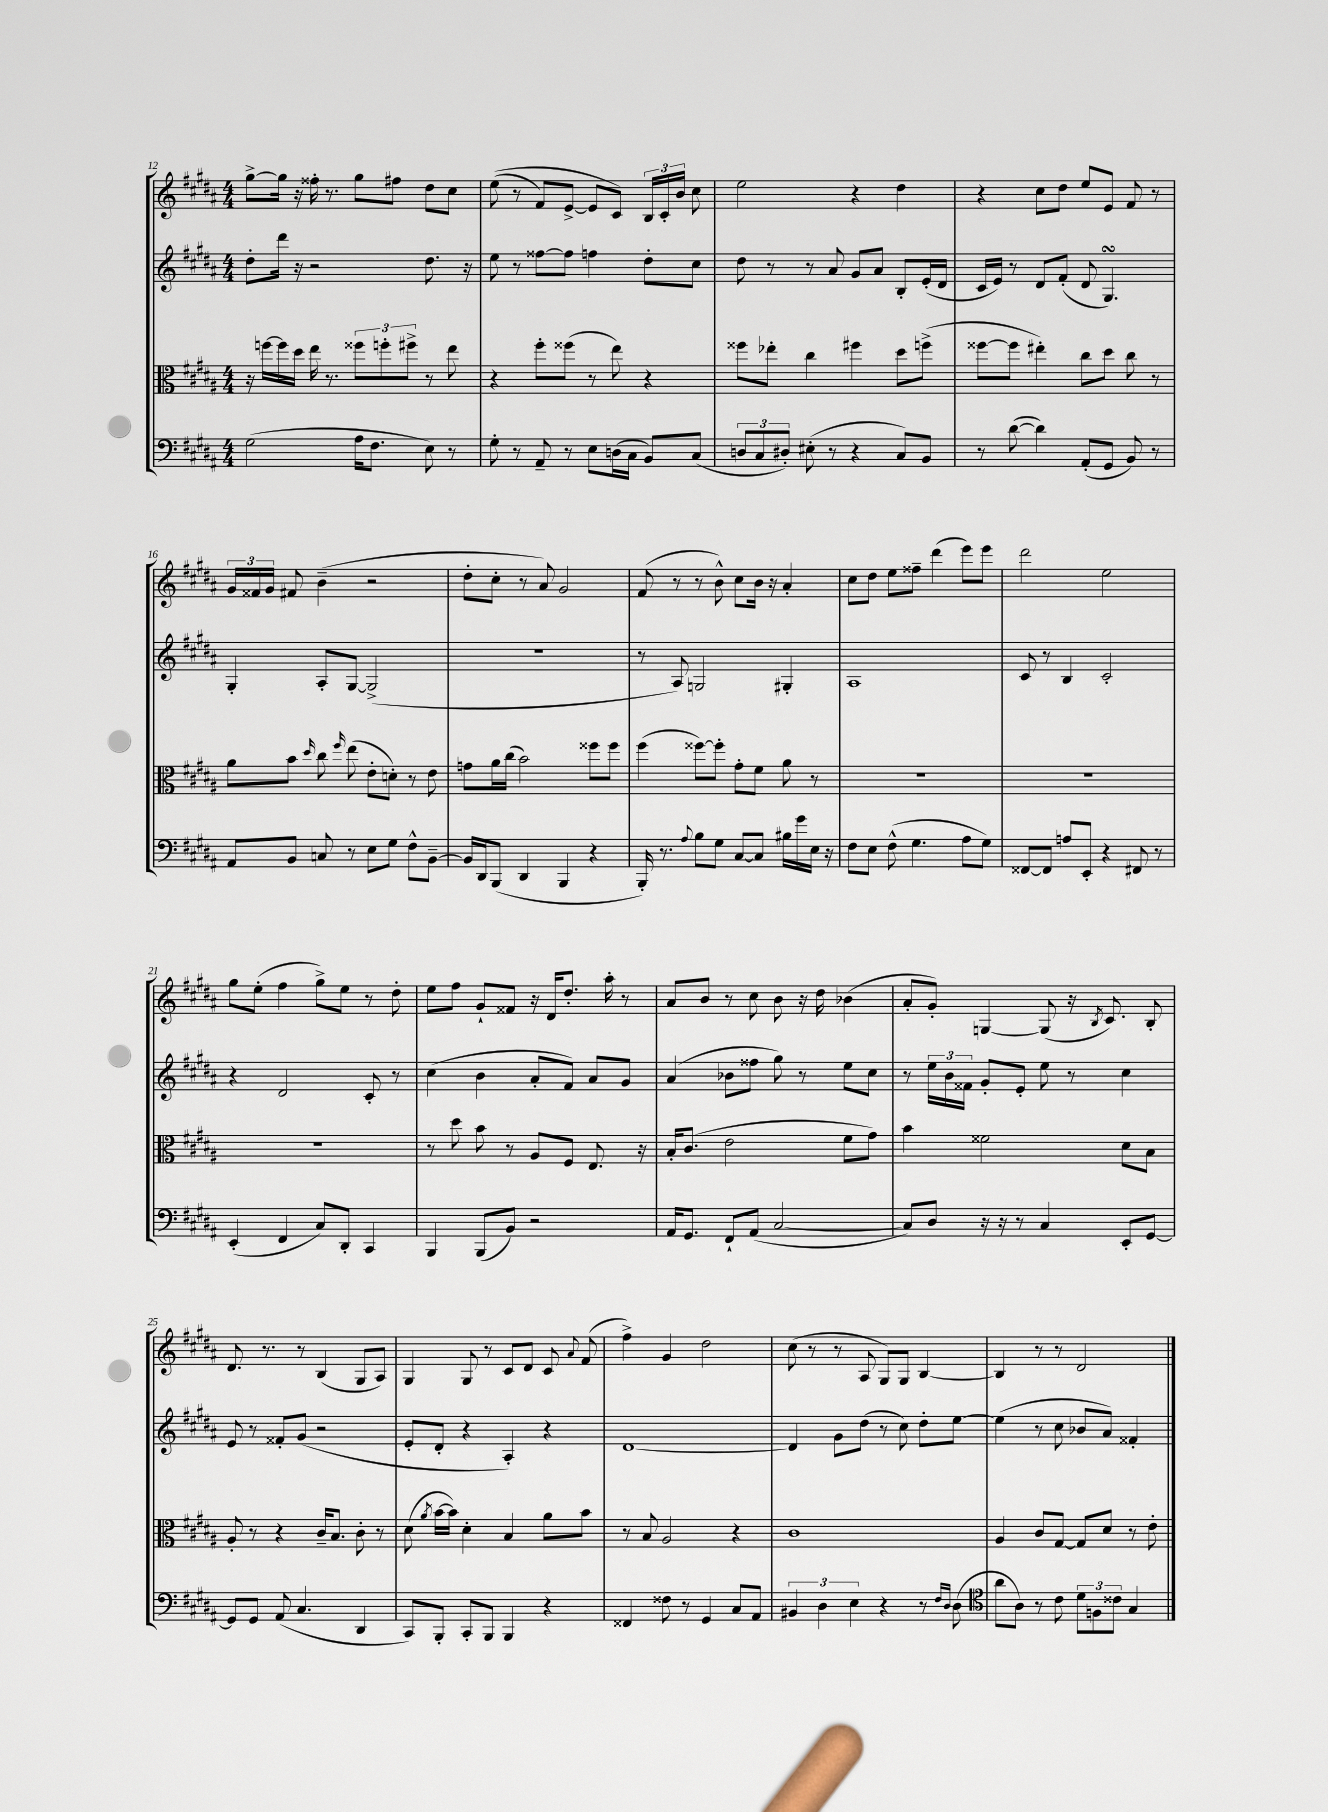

**kern	**kern	**kern	**kern
*staff4	*staff3	*staff2	*staff1
*clefF4	*clefC3	*clefG2	*clefG2
*k[f#c#g#d#a#]	*k[f#c#g#d#a#]	*k[f#c#g#d#a#]	*k[f#c#g#d#a#]
*M4/4	*M4/4	*M4/4	*M4/4
(2G#\	16r	8dd#'\L	[8gg#^\L
.	[16ff\LL	.	.
.	16ff\]	16ddd#\Jk	16gg#\]Jk
.	16dd#\JJ	16r	16r
.	16ee\	2r	16ff##'\
.	8.r	.	8.r
16A#\LK	12ff##\L	.	8gg#\L
8.F#\J	.	.	.
.	12ff'\	.	.
.	.	.	8ff#\J
.	12ff#^\J	.	.
8E\)	8r	8.dd#\	8dd#\L
8r	8ee\	.	8cc#\J
.	.	16r	.
=	=	=	=
8G#'\	4r	8ee\	&((8ee\
8r	.	8r	8r
8AA#~/	8ff#'\L	[8ff##\L	8f#/L)
8r	(8ff##\J	8ff##\]J	[8e^/J
8E\L	8r	4ff\	8e/]L
(16D\L	8ee\)	.	8c#/J&)
16C#\JJ	.	.	.
8BB/L)	4r	8dd#'\L	24B/LL
.	.	.	24c#'/
.	.	.	24b/JJ
(8C#/J	.	8cc#\J	8cc#\
=	=	=	=
12D/L	8ff##\L	8dd#\	2ee\
12C#/	.	.	.
.	8ee-'\J	8r	.
12D#'/J)	.	.	.
(8E#'\	4cc#\	8r	.
8r	.	8a#/	.
4r	4ff#\	8g#/L	4r
.	.	8a#/J	.
8C#/L)	8dd#\L	8B'/L	4dd#\
8BB/J	(8ff^\J	(16e'/L	.
.	.	16d#/JJ	.
=	=	=	=
8r	[8ff##\L	16c#/LL	4r
.	.	16e/JJ)	.
([8d#\	8ff##\]J	8r	.
4d#\])	4ee#'\)	8d#/L	8cc#\L
.	.	(8f#'/J	8dd#\J
(8AA#'/L	8cc#\L	8d#/	8ee/L
8GG#/J	8dd#\J	4.G#/)	8e/J
8BB/)	8cc#\	.	8f#/
8r	8r	.	8r
=	=	=	=
8AA#/L	8a#\L	4G#'/	24g#/LL
.	.	.	24f##/
.	.	.	24g#/JJ
8BB/J	8b\J	.	8f#/
.	16qqdd#/	.	.
8C/	8cc#\	8A#'/L	(4b~\
.	16qqff#/	.	.
8r	(8ee\	[8G#/J	.
8E\L	8e'\L	(2G#^/]	2r
8G#\J	8d'\J)	.	.
8F#^^\L	8r	.	.
[8BB~\J	8e\	.	.
=	=	=	=
16BB/]LL	8g\L	1r	8dd#'\L
16DD#/J	.	.	.
(8BBB/J	16a#\L	.	8cc#'\J
.	(16cc#\JJ	.	.
4DD#/	2b\)	.	8r
.	.	.	8a#/)
4BBB/	.	.	2g#/
4r	8ff##\L	.	.
.	8ff##\J	.	.
=	=	=	=
16BBB'/)	(4ff#\	8r	(8f#/
8.r	.	.	.
.	.	8A#/)	8r
8qqA#/	.	.	.
8B\L	[8ff##\L)	2G/	8r
8G#\J	8ff##'\]J	.	8b^^\)
[8C#/L	8g#'\L	.	8cc#\L
8C#/]J	8f#\J	.	16b\Jk
.	.	.	16r
16B#\LL	8a#\	4G#'/	4a#'/
16g#\	.	.	.
16E\JJ	8r	.	.
16r	.	.	.
=	=	=	=
8F#\L	1r	1A#	8cc#\L
8E\J	.	.	8dd#\J
(8F#^^\	.	.	8ee\L
4.G#\	.	.	8ff##~\J
.	.	.	(4ddd#\
8A#\L	.	.	8eee\L)
8G#\J)	.	.	8eee\J
=	=	=	=
[8FF##/L	1r	8c#/	2ddd#\
8FF##/]J	.	8r	.
8A/L	.	4B/	.
8EE'/J	.	.	.
4r	.	2c#'/	2ee\
8FF#/	.	.	.
8r	.	.	.
=	=	=	=
(4EE'/	1r	4r	8gg#\L
.	.	.	(8ee'\J
4FF#/	.	2d#/	4ff#\
8C#/L)	.	.	8gg#^\L)
8DD#'/J	.	.	8ee\J
4CC#/	.	8c#'/	8r
.	.	8r	8dd#'\
=	=	=	=
4BBB/	8r	(4cc#\	8ee\L
.	8dd#\	.	8ff#\J
(8BBB/L	8b\	4b\	8g#`/L
8BB/J)	8r	.	8f##/J
2r	8A#/L	8a#'/L	16r
.	.	.	16d#/LK
.	8F#/J	8f#/J)	8.dd#'/J
.	8.E/	8a#/L	.
.	.	.	16aa#'\
.	.	8g#/J	8r
.	16r	.	.
=	=	=	=
16AA#/LK	16B'/LK	(4a#/	8a#/L
8.GG#/J	(8.c#/J	.	.
.	.	.	8b/J
8FF#`/L	2e\	8b-\L	8r
(8AA#/J	.	8ff##\J	8cc#\
[2C#/	.	8gg#\)	8b\
.	.	8r	16r
.	.	.	16dd#\
.	8f#\L	8ee\L	(4b-\
.	8g#\J)	8cc#\J	.
=	=	=	=
8C#/]L)	4b\	8r	8a#'/L
8D#/J	.	24ee\LL	8g#'/J)
.	.	24b\	.
.	.	24f##\JJ	.
16r	2f##\	8g#'/L	[4G/
16r	.	.	.
8r	.	8e'/J	.
4C#/	.	8ee\	(8G/]
.	.	8r	16r
.	.	.	8qB/
.	.	.	8.c#/)
8EE'/L	8d#\L	4cc#\	.
[8GG#/J	8B\J	.	8B'/
=	=	=	=
8GG#/]L	8A#'/	8e/	8.d#/
8GG#/J	8r	8r	.
.	.	.	8.r
(8AA#/	4r	8f##'/L	.
4.C#/	.	(8g#/J	8r
.	16c#~/LK	2r	(4B/
.	8.B/J	.	.
4DD#/	8c#'\	.	8G#/L
.	8r	.	8A#/J)
=	=	=	=
8CC#/L)	(8d#\	8e'/L	4G#/
.	8qa#/	.	.
8BBB'/J	[16b\LL	8d#'/J	.
.	16b\]JJ)	.	.
8CC#'/L	4d#'\	4r	8G#/
8BBB/J	.	.	8r
4BBB/	4B/	4A#'/)	8c#/L
.	.	.	8d#/J
4r	8a#\L	4r	8c#/
.	.	.	8qqa#/
.	8b\J	.	(8f#/
=	=	=	=
4FF##/	8r	[1d#	4ff#^\)
.	8B/	.	.
8F##\	2A#/	.	4g#/
8r	.	.	.
4GG#/	.	.	2dd#\
8C#/L	4r	.	.
8AA#/J	.	.	.
=	=	=	=
6BB#/	1c#	4d#/]	(8cc#\
.	.	.	8r
6D#\	.	.	.
.	.	8g#\L	8r
6E\	.	.	.
.	.	(8dd#\J	8A#/
4r	.	8r	8G#/L)
.	.	8cc#\)	8G#/J
8r	.	8dd#'\L	[4B/
16qqF#/LL	.	.	.
16qqD#/JJ	.	.	.
(8D#\	.	[8ee\J	.
=	=	=	=
*clefC4	*	*	*
8a#\L	4A#/	(4ee\]	4B/]
8A#\J)	.	.	.
8r	8c#/L	8r	8r
8c#\	[8G#/J	8cc#\	8r
12d#\L	8G#/]L	8b-/L	2d#/
12F\	.	.	.
.	8d#/J	8a#/J)	.
12c##\J	.	.	.
4G#/	8r	4f##'/	.
.	8e'\	.	.
==	==	==	==
*-	*-	*-	*-
